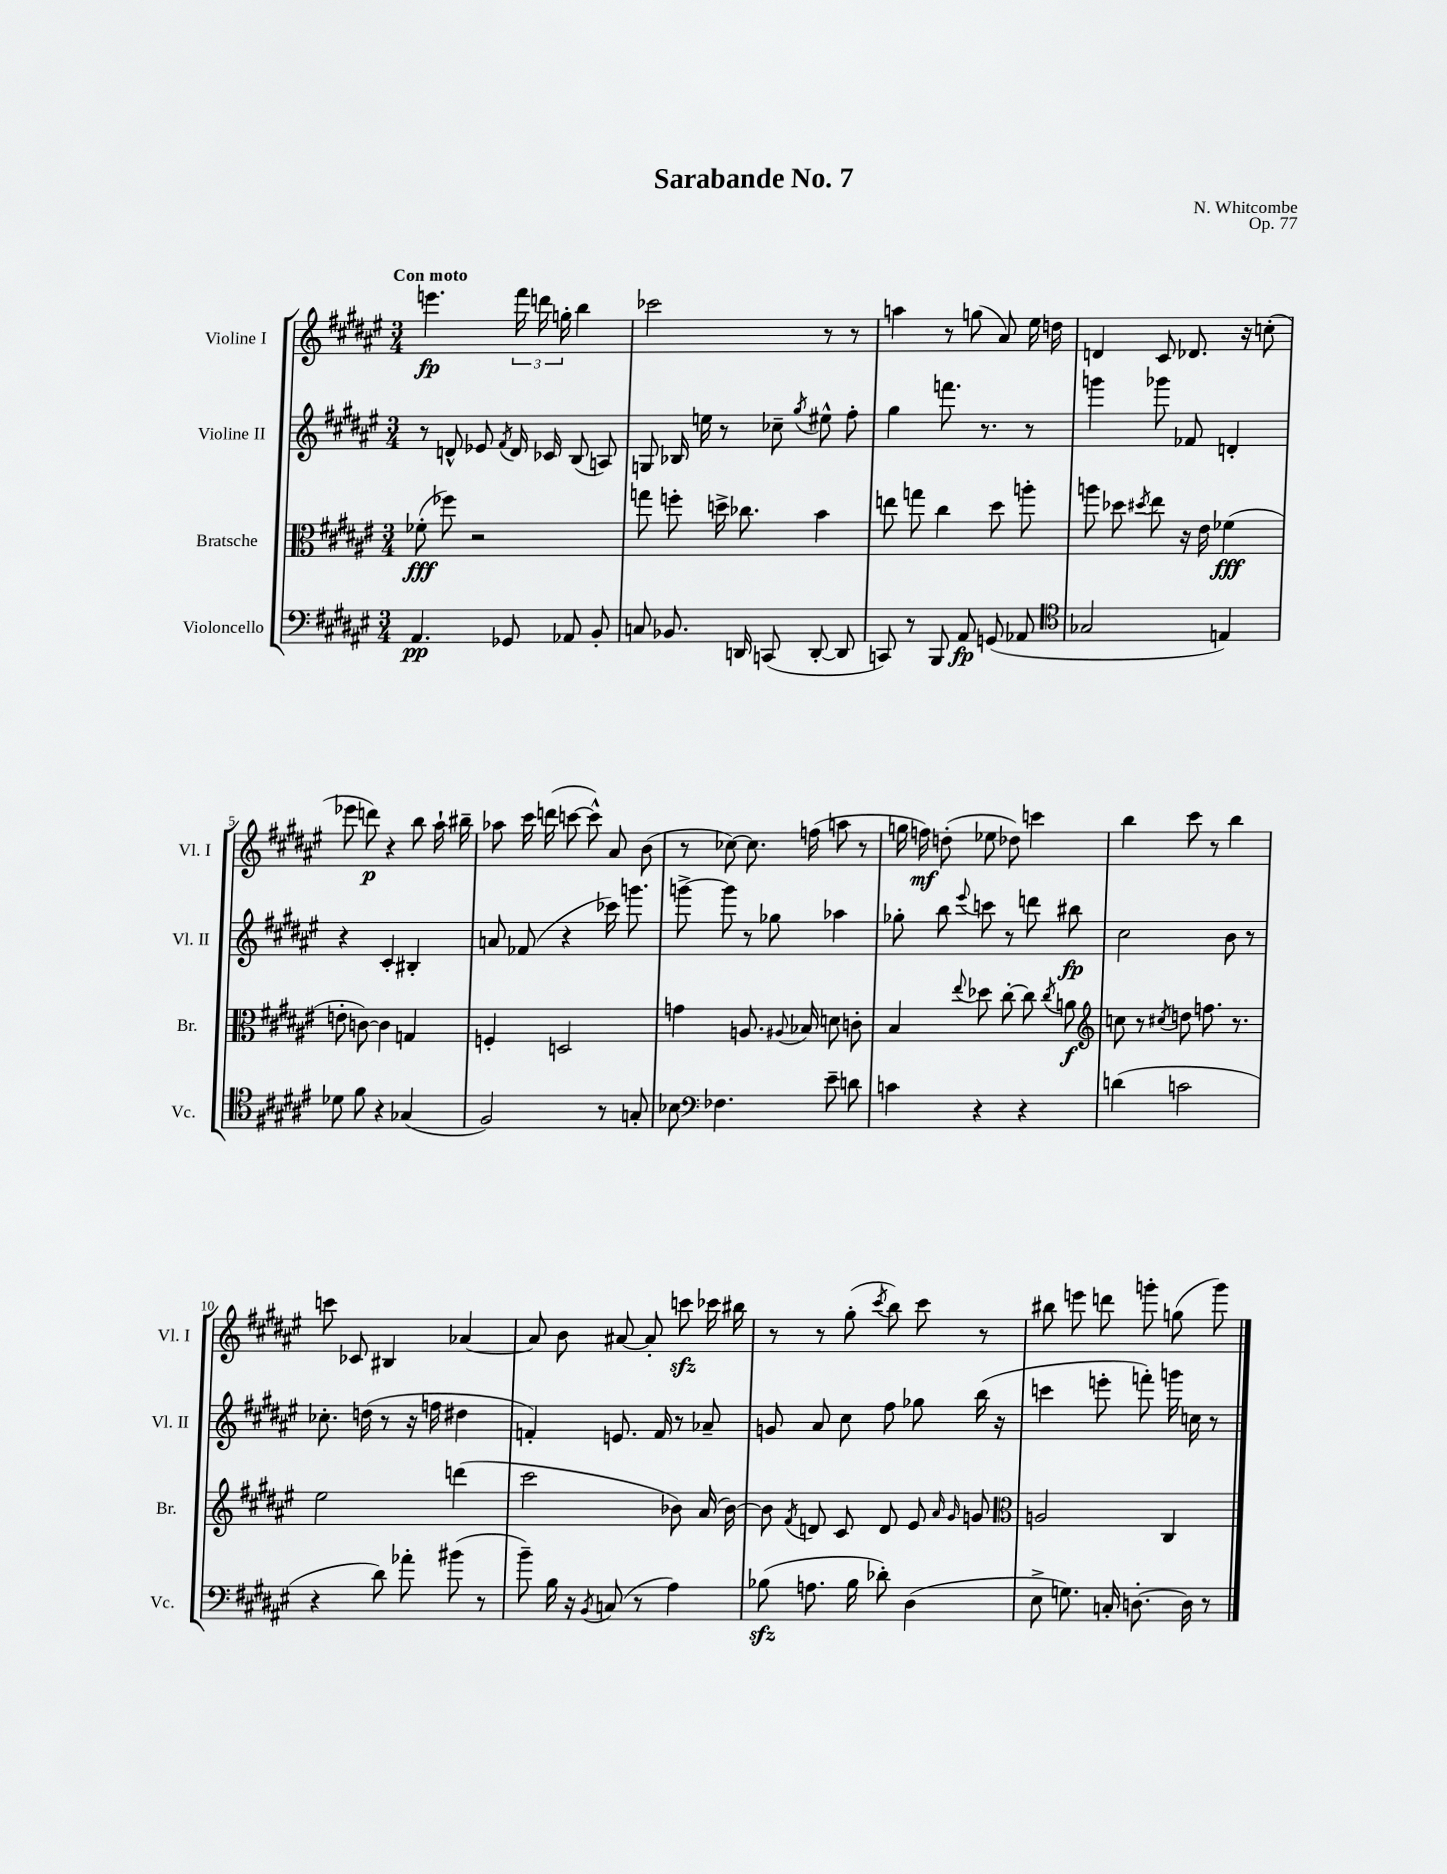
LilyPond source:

\header { title = "Sarabande No. 7" composer = "N. Whitcombe" opus = "Op. 77" }
<<
\new StaffGroup <<
\new Staff = "s0" \with { instrumentName = "Violine I" shortInstrumentName = "Vl. I" } {
    \clef treble \key fis \major \numericTimeSignature \time 3/4 \tempo "Con moto"
    \autoBeamOff e'''4.\fp \tuplet 3/2 { fis'''16 d'''16 g''16-. } b''4 |
    ces'''2 r8 r8 |
    a''4 r8 g''8( ais'8) eis''16 d''16 |
    d'4 cis'8 des'8. r16 c''8-.( |
    ees'''8 d'''8\p) r4 b''8 ais''16-! bis''16-- |
    aes''8 cis'''16 d'''16( c'''8~ c'''8-^) ais'8 b'8( |
    r8 ces''8~) ces''8. f''16( a''8 r8 |
    g''16 f''16\mf) d''8-.( ees''8 des''8) c'''4 |
    b''4 cis'''8 r8 b''4 |
    c'''8 ces'8 bis4 aes'4~ |
    aes'8 b'8 ais'8~ ais'8-. c'''8\sfz ces'''16 bis''16 |
    r8 r8 gis''8-.( \acciaccatura { cis'''8 } b''8) cis'''8 r8 |
    bis''8 e'''8 d'''8 g'''8-. g''8( g'''8) \bar "|." |
}
\new Staff = "s1" \with { instrumentName = "Violine II" shortInstrumentName = "Vl. II" } {
    \clef treble \key fis \major \numericTimeSignature \time 3/4
    \autoBeamOff r8 d'8-^ ees'8 \acciaccatura { fis'8 } d'16 ces'16 b8( a8) |
    g8 bes16 e''16 r8 ces''8-- \acciaccatura { gis''8 } eis''8-^ fis''8-. |
    gis''4 f'''8. r8. r8 |
    g'''4 ges'''8 fes'8 d'4-. |
    r4 cis'4-. bis4-. |
    a'8 fes'8( r4 ces'''16) g'''8. |
    g'''8~-> g'''8 r8 ges''8 aes''4 |
    ges''8-. b''8 \appoggiatura { eis'''8 } c'''8 r8 d'''8 bis''8\fp |
    cis''2 b'8 r8 |
    ces''8.-. d''16( r8 r16 f''16 dis''4 |
    f'4-.) e'8. f'16 r8 aes'8-- |
    g'8 ais'8 cis''8 fis''8 ges''8 b''16( r16 |
    c'''4 e'''8-. f'''8-.) g'''16 c''16 r8 \bar "|." |
}
\new Staff = "s2" \with { instrumentName = "Bratsche" shortInstrumentName = "Br." } {
    \clef alto \key fis \major \numericTimeSignature \time 3/4
    \autoBeamOff fes'8-.\fff( fes''8) r2 |
    g''8 f''8-. d''16-> ces''8. b'4 |
    e''8 g''8 cis''4 dis''8 a''8-. |
    a''8 des''8 \acciaccatura { dis''8 } eis''8 r16 eis'16 fes'4\fff( |
    e'8-. c'8~) c'4 g4 |
    f4-. d2 |
    g'4 a8. \appoggiatura { ais8 } bes16 d'8 c'8-. |
    b4 \appoggiatura { eis''8 } des''8 cis''8~-. cis''8 \acciaccatura { cis''8 } a'8\f |
    \clef treble c''8 r8 \acciaccatura { cis''8 } d''8 f''8. r8. |
    eis''2 d'''4( |
    cis'''2 bes'8) ais'16( bes'16~) |
    bes'8 \acciaccatura { fis'8 } d'8 cis'8 d'8 eis'8 \grace { ais'16 gis'16 } g'8 |
    \clef alto a2 cis4 \bar "|." |
}
\new Staff = "s3" \with { instrumentName = "Violoncello" shortInstrumentName = "Vc." } {
    \clef bass \key fis \major \numericTimeSignature \time 3/4
    \autoBeamOff ais,4.\pp ges,8 aes,8 b,8-. |
    c8 bes,8. d,16 c,8( d,8~-. d,8 |
    c,8) r8 b,,8 ais,8\fp g,8( aes,8 |
    \clef tenor ges2 e4) |
    des'8 fis'8 r4 ges4( |
    fis2) r8 g8-. |
    bes8 \clef bass fes4. eis'8-- d'8 |
    c'4 r4 r4 |
    d'4( c'2 |
    r4 dis'8) aes'8-. bis'8( r8 |
    b'8--) b16 r16 \acciaccatura { b,8 } c8( r8 ais4) |
    bes8\sfz( a8. bes16 des'8-.) dis4( |
    eis8-> g8.) c16-. d8.~-. d16 r8 \bar "|." |
}
>>
>>
